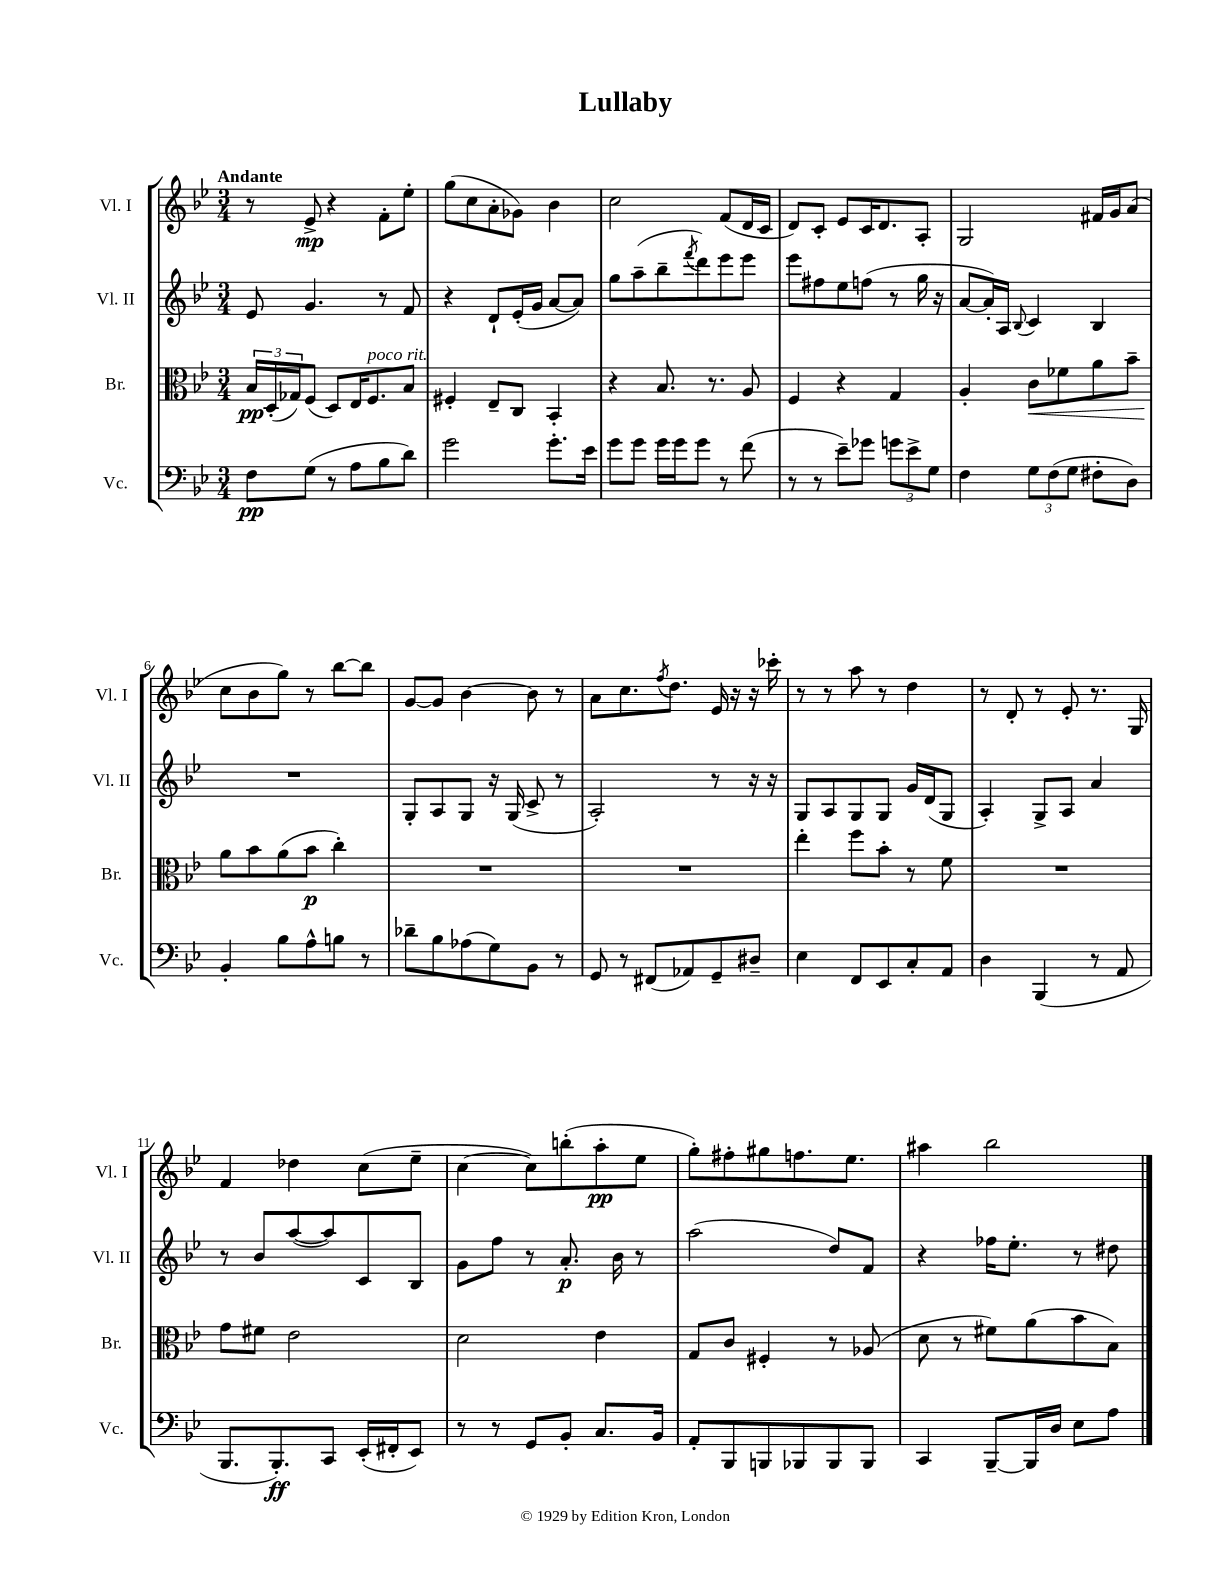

**kern	**kern	**kern	**kern
*staff4	*staff3	*staff2	*staff1
*clefF4	*clefC3	*clefG2	*clefG2
*k[b-e-]	*k[b-e-]	*k[b-e-]	*k[b-e-]
*M3/4	*M3/4	*M3/4	*M3/4
8F	24B-	8e-	8r
.	(24D'	.	.
.	24G-)	.	.
(8G	(8F	4.g	8e-^
8r	8D)	.	4r
8A	16E-	.	.
.	8.F	.	.
8B-	.	8r	8f'
8d)	8B-	8f	8ee-'
=	=	=	=
2g	4F#'	4r	(8gg
.	.	.	8cc
.	8E-~	8d`	8a'
.	8C	(16e-'	8g-)
.	.	16g	.
8.g'	4BB-'	[8a	4b-
.	.	8a])	.
16e-	.	.	.
=	=	=	=
8g	4r	8gg	2cc
8g	.	(8aa~	.
16g	8.B-	8bb-~	.
16g	.	.	.
.	.	8qfff	.
8g	.	8ddd)	.
.	8.r	.	.
8r	.	8eee-	(8f
(8f	8A	8eee-	16d
.	.	.	16c
=	=	=	=
8r	4F	8eee-	8d)
8r	.	8ff#	8c'
8e-~)	4r	8ee-	8e-
8g-	.	(8ff	16c
.	.	.	8.d
12g	4G	8r	.
12e-^	.	.	.
.	.	16gg	8A'
12G	.	.	.
.	.	16r	.
=	=	=	=
4F	4A'	[8a	2G
.	.	16a'])	.
.	.	16A	.
.	.	8qqB-	.
12G	8c	4c	.
(12F	.	.	.
.	8f-	.	.
12G	.	.	.
8F#'	8a	4B-	16f#
.	.	.	16g
8D)	8b-~	.	(8a
=	=	=	=
4BB-'	8a	2.r	8cc
.	8b-	.	8b-
8B-	(8a	.	8gg)
8A^^	8b-	.	8r
8B	4cc')	.	[8bb-
8r	.	.	8bb-]
=	=	=	=
8d-~	2.r	8G'	[8g
8B-	.	8A	8g]
(8A-	.	8G	[4b-
8G)	.	16r	.
.	.	(16G	.
8BB-	.	8c^	8b-]
8r	.	8r	8r
=	=	=	=
8GG	2.r	2A')	8a
8r	.	.	8.cc
(8FF#	.	.	.
.	.	.	8qff
.	.	.	8.dd
8AA-)	.	.	.
8GG~	.	8r	16e-
.	.	.	16r
8D#~	.	16r	16r
.	.	16r	16ccc-'
=	=	=	=
4E-	4ee-'	8G	8r
.	.	8A	8r
8FF	8ff	8G	8aa
8EE-	8b-'	8G	8r
8C'	8r	16g	4dd
.	.	(16d	.
8AA	8f	8G	.
=	=	=	=
4D	2.r	4A')	8r
.	.	.	8d'
(4BBB-	.	8G^	8r
.	.	8A	8e-'
8r	.	4a	8.r
8AA	.	.	.
.	.	.	16G
=	=	=	=
8.BBB-	8g	8r	4f
.	8f#	8b-	.
8.BBB-')	.	.	.
.	2e-	([8aa	4dd-
8CC	.	8aa])	.
(16EE-'	.	8c	(8cc
16FF#'	.	.	.
8EE-)	.	8B-	8ee-~
=	=	=	=
8r	2d	8g	[4cc
8r	.	8ff	.
8GG	.	8r	8cc])
8BB-'	.	8.a'	(8bb'
8.C	4e-	.	8aa'
.	.	16b-	.
.	.	8r	8ee-
16BB-	.	.	.
=	=	=	=
8AA'	8G	(2aa	8gg')
8BBB-	8c	.	8ff#'
8BBB	4F#'	.	8gg#
8BBB-	.	.	8.ff
8BBB-	8r	8dd)	.
.	.	.	8.ee-
8BBB-	(8A-	8f	.
=	=	=	=
4CC	8d	4r	4aa#
.	8r	.	.
[8BBB-~	8f#)	16ff-	2bb-
.	.	8.ee-'	.
16BBB-]	(8a	.	.
16D	.	.	.
8E-	8b-	8r	.
8A	8B-)	8dd#	.
==	==	==	==
*-	*-	*-	*-
